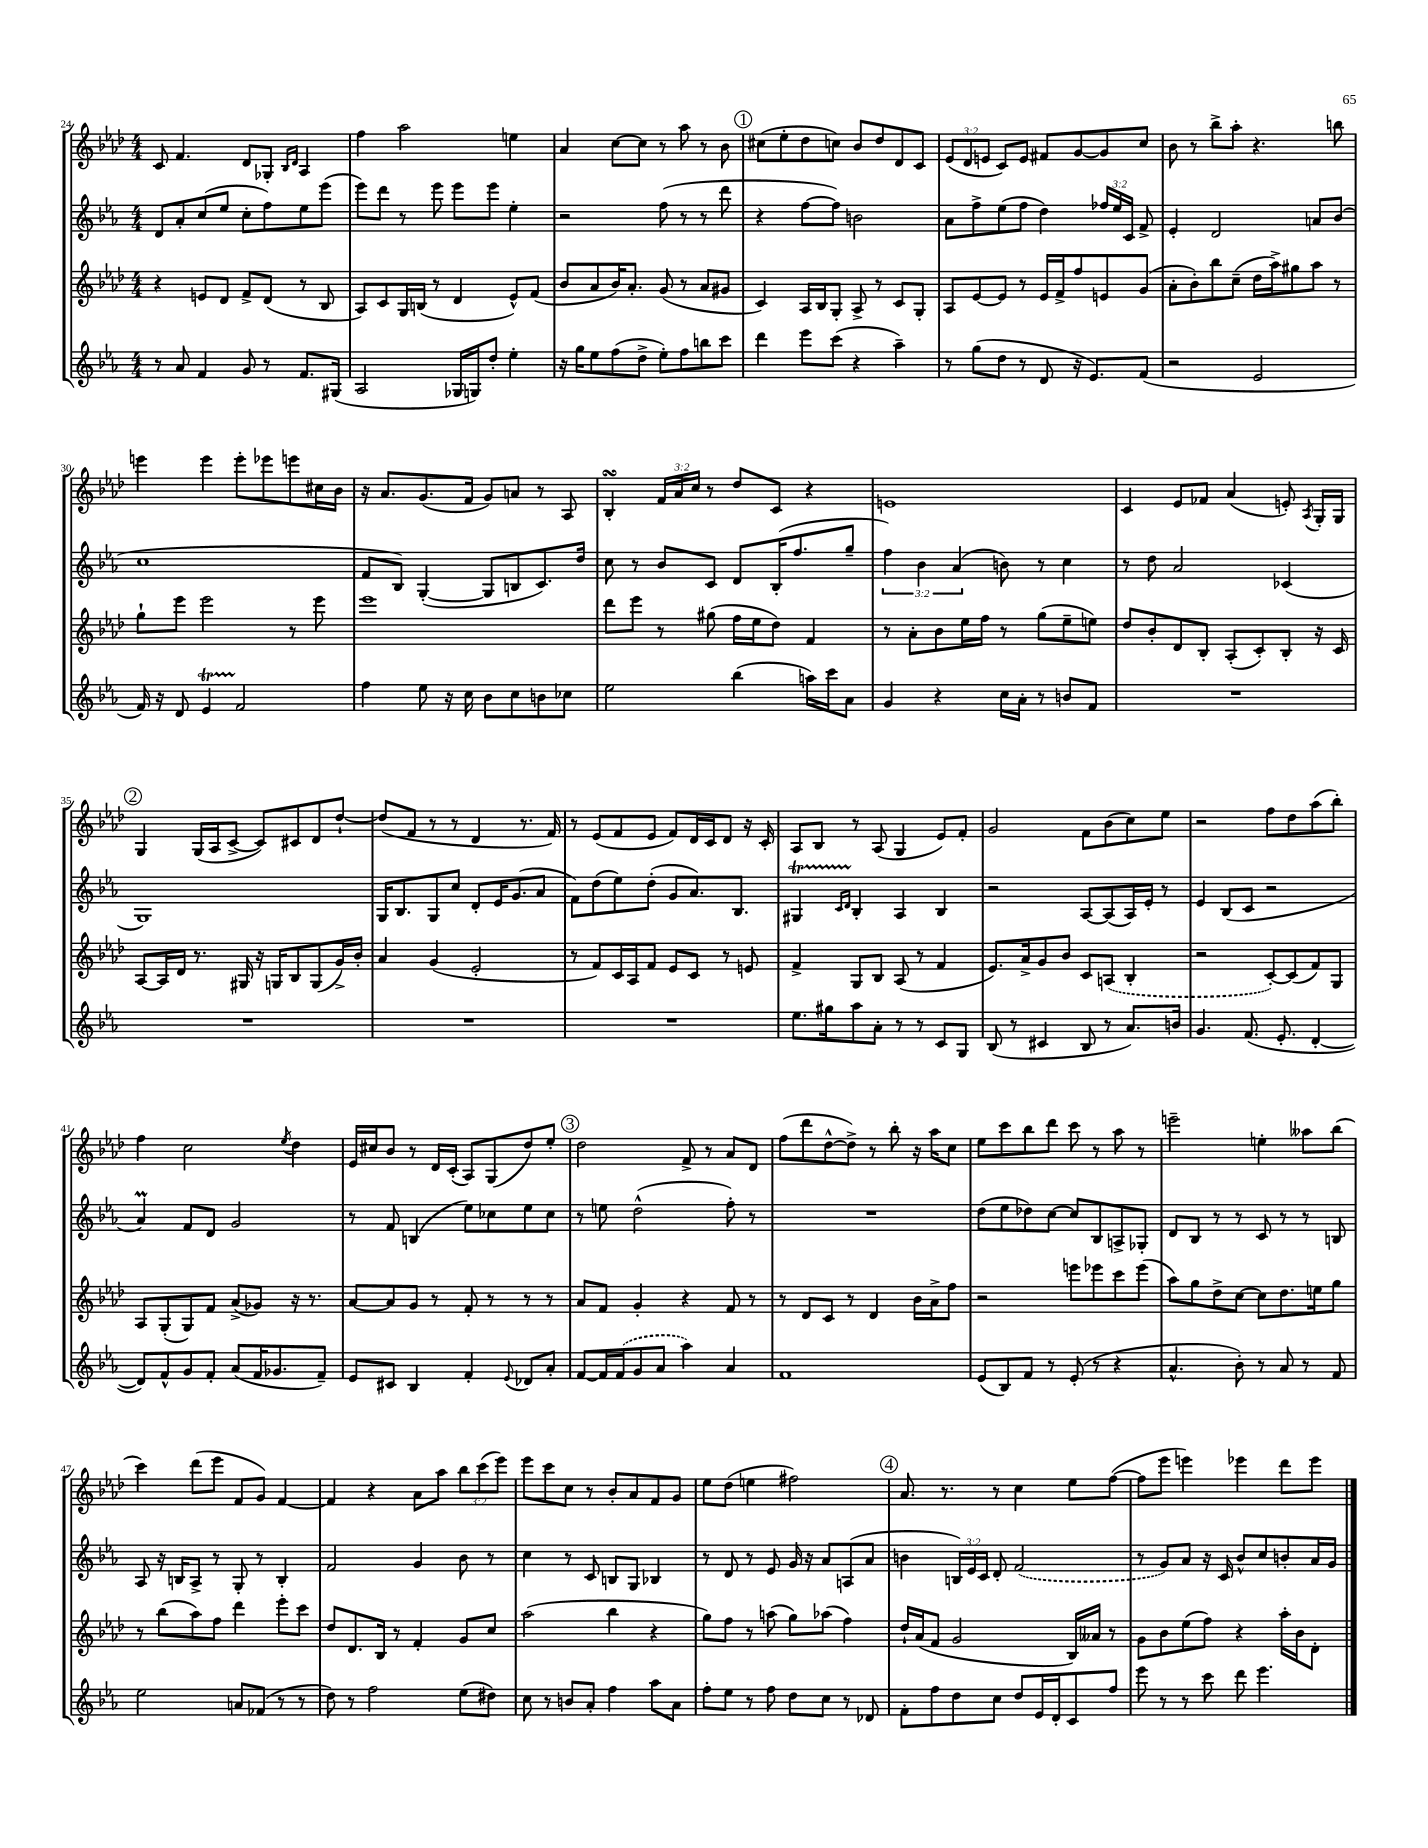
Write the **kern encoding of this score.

**kern	**kern	**kern	**kern
*part4	*part3	*part2	*part1
*staff4	*staff3	*staff2	*staff1
*clefG2	*clefG2	*clefG2	*clefG2
*k[b-e-a-]	*k[b-e-a-d-]	*k[b-e-a-]	*k[b-e-a-d-]
*M4/4	*M4/4	*M4/4	*M4/4
=24	=24	=24	=24
8r	4r	8d/L	8c/
8a-/	.	8a-'/	4.f/
4f/	8en/L	(8cc/	.
.	8d-/J	8ee-/J	.
8g/	8f^/L	8cc'\L	8d-/L
8r	(8d-/J	8ff\)	8G-X'/J
.	.	.	16qqB-/LL
.	.	.	16qqd-/JJ
8.f/L	8r	8ee-\	4A-/
.	8B-/	(8eee-\J	.
(16G#X/Jk	.	.	.
=25	=25	=25	=25
2A-/	8A-/L)	8eee-\L)	4ff\
.	8c/	8ddd\J	.
.	16G/L	8r	2aa-\
.	(16Bn/JJ	.	.
.	8r	8eee-\	.
16G-X/LL	4d-/	8eee-\L	.
16Gn/J)	.	.	.
8dd'/J	.	8eee-\J	.
4ee-'\	8e-^^/L)	4ee-'\	4een\
.	(8f/J	.	.
=26	=26	=26	=26
16r	8b-/L	2r	4a-/
16gg\KL	.	.	.
8ee-\	8a-/	.	.
(8ff\	16b-/K)	.	[8cc\L
.	8.a-'/J	.	.
8dd^\J	.	.	8cc\J]
8ee-'\L)	(8g/	(8ff\	8r
8ff\	8r	8r	8aa-\
8bbn\	8a-/L	8r	8r
8ccc\J	8g#X/J	8ddd\	8b-\
!!LO:REH:place=s1:t=1
=27	=27	=27	=27
4ddd\	4c/)	4r	(8cc#X\L
.	.	.	8ee-'\
8eee-\L	16A-/LL	[8ff\L	8dd-\
.	16B-/J	.	.
(8ccc\J	8G'/J	8ff\J])	8ccn\J)
4r	8A-^/	2bn\	8b-/L
.	8r	.	8dd-/
4aa-~\)	8c/L	.	8d-/
.	8G'/J	.	8c/J
=28	=28	=28	=28
8r	8A-/L	8a-\L	(12e-/L
.	.	.	12d-/
(8gg\L	[8e-/	8ff^\	.
.	.	.	12en/J
8dd\J	8e-/J]	(8ee-\	8c/L)
8r	8r	8ff\J	8e/J
8d/	16e-/LL	4dd\)	8f#X/L
.	16f^/J	.	.
16r	8ff/	.	[8g/
8.e-/L)	.	.	.
.	8en/	24ff-X/LL	8g/]
.	.	24ee-/	.
.	.	24c/JJ	.
(8f/J	(8g/J	8f^/	8cc/J
=29	=29	=29	=29
2r	8a-'\L	4e-'/	8b-\
.	8b-'\)	.	8r
.	8bb-\	2d/	8bb-^\L
.	(8cc~\J	.	8aa-'\J
2e-/	16dd-\LL	.	4.r
.	16aa-^\J)	.	.
.	8gg#X\	.	.
.	8aa-\J	8an/L	.
.	8r	(8b-/J	8bbn\
!!LO:LB:g=z
=30	=30	=30	=30
16f/)	8gg`\L	1cc	4eeen\
16r	.	.	.
8d/	8eee-\J	.	.
4e-T/	2eee-\	.	4eee\
2f/	.	.	8eee'\L
.	.	.	8eee-X\
.	8r	.	8eeen\
.	8eee-\	.	16cc#X\L
.	.	.	16b-\JJ
=31	=31	=31	=31
4ff\	1eee-	8f/L	16r
.	.	.	8.a-/L
.	.	8B-/J)	.
8ee-\	.	([4G'/	(8.g/
16r	.	.	.
16cc\	.	.	16f/Jk
8b-\L	.	8G/L]	8g/L)
8cc\	.	8Bn/	8an/J
8bn\	.	8.c/)	8r
8cc-X\J	.	.	8A-/
.	.	16dd/Jk	.
=32	=32	=32	=32
2ee-\	8ddd-\L	8cc\	4B-sSSS'/
.	8eee-\J	8r	.
.	8r	8b-/L	24f/LL
.	.	.	24a-/
.	.	.	24cc/JJ
.	(8gg#X\	8c/J	8r
(4bb-\	16ff\LL	8d/L	8dd-/L
.	16ee-\J	.	.
.	8dd-\J)	(16B-'/K	8c/J
.	.	8.ff/	.
16aan\LL)	4f/	.	4r
16ccc\J	.	.	.
8a-\J	.	8gg~/J	.
=33	=33	=33	=33
4g/	8r	6ff\)	1en
.	8a-'\L	.	.
.	.	6b-\	.
4r	8b-\	.	.
.	.	(6a-/	.
.	16ee-\L	.	.
.	16ff\JJ	.	.
16cc\LL	8r	8bn\)	.
16a-'\JJ	.	.	.
8r	(8gg\L	8r	.
8bn/L	8ee-~\	4cc\	.
8f/J	8een\J)	.	.
=34	=34	=34	=34
1r	8dd-/L	8r	4c/
.	8b-'/	8dd\	.
.	8d-/	2a-/	8e-/L
.	8B-'/J	.	8f-X/J
.	(8A-'/L	.	(4a-/
.	8c'/)	.	.
.	8B-'/J	(4c-X/	8en'/)
.	.	.	8qA-/
.	16r	.	16G'/LL
.	16c/	.	16G/JJ
!!LO:LB:g=z
!!LO:REH:place=s1:t=2
=35	=35	=35	=35
1r	[8A-/L	1G)	4G/
.	16A-/L]	.	.
.	16d-/JJ	.	.
.	8.r	.	(16G/LL
.	.	.	16A-/J
.	.	.	[8c^/J
.	16G#X/	.	.
.	16r	.	8c/L])
.	16Gn/KL	.	.
.	8B-/	.	8c#X/
.	(8G/	.	8d-/
.	16g^/L)	.	[8dd-`/J
.	16b-'/JJ	.	.
=36	=36	=36	=36
1r	4a-/	16G/KL	(8dd-/L]
.	.	8.B-/	.
.	.	.	8f/J
.	(4g/	8G/	8r
.	.	8cc/J	8r
.	2e-'/	8d'/L	4d-/
.	.	16e-/K	.
.	.	(8.g/	.
.	.	.	8.r
.	.	8a-/J	.
.	.	.	16f/)
=37	=37	=37	=37
1r	8r	8f\L)	8r
.	8f/L)	(8dd\	(8e-/L
.	16c/L	8ee-\)	8f/
.	16A-/J	.	.
.	8f/J	(8dd'\J	8e-/J
.	8e-/L	8g/L	8f/L)
.	8c/J	8.a-/)	16d-/L
.	.	.	16c/J
.	8r	.	8d-/J
.	.	8.B-/J	.
.	8en/	.	16r
.	.	.	16c'/
=38	=38	=38	=38
8.ee-\L	4f^/	4G#Xt/	8A-/L
.	.	.	8B-/J
16gg#X\k	.	.	.
.	.	16qqc/LL	.
.	.	16qqd/JJ	.
8aa-\	8G/L	4B-'/	8r
8a-'\J	8B-/J	.	(8A-/
8r	(8A-/	4A-/	4G/
8r	8r	.	.
8c/L	4f/	4B-/	8e-/L)
8G/J	.	.	8f'/J
=39	=39	=39	=39
(8B-/	8.e-/L)	2r	2g/
8r	.	.	.
.	16a-^/k	.	.
4c#X/	8g/	.	.
.	8b-/J	.	.
8B-/	8c/L	[8A-/L	8f\L
8r	(8An/J	(8A-/]	(8b-\
8.a-/L)	4B-'/	16A-/L)	8cc\)
.	.	16e-'/JJ	.
.	.	8r	8ee-\J
16bn/Jk	.	.	.
=40	=40	=40	=40
4.g/	2r	4e-/	2r
.	.	(8B-/L	.
(8.f/	.	8c/J	.
.	[8c'/L)	2r	8ff\L
8.e-'/	.	.	.
.	(8c/]	.	8dd-\
[4d'/	8f/)	.	(8aa-\
.	8G/J	.	8bb-'\J)
!!LO:LB:g=z
=41	=41	=41	=41
8d/L])	8A-/L	4a-M/)	4ff\
8f^^/	(8G'/	.	.
8g/	8G/)	8f/L	2cc\
8f'/J	8f/J	8d/J	.
(8a-/L	(8a-^/L	2g/	.
16f/K	8g-X/J)	.	.
8.g-X/	.	.	.
.	.	.	8qee-/
.	16r	.	4dd-\
.	8.r	.	.
8f~/J)	.	.	.
=42	=42	=42	=42
8e-/L	[8a-/L	8r	16e-/LL
.	.	.	16cc#X/J
8c#X/J	8a-/]	8f/	8b-/J
4B-/	8g/J	(4Bn/	8r
.	8r	.	16d-/LL
.	.	.	(16c'/JJ
4f'/	8f'/	8ee-\L)	8A-/L)
.	8r	8cc-X\	(8G/
8qqe-/	.	.	.
8d-X/L	8r	8ee-\	8dd-/)
8a-'/J	8r	8cc-\J	8ee-'/J
!!LO:REH:place=s1:t=3
=43	=43	=43	=43
[8f/L	8a-/L	8r	2dd-\
16f/L]	8f/J	8een\	.
(16f/J	.	.	.
8g/	4g'/	(2dd^^\	.
8a-/J	.	.	.
4aa-\)	4r	.	8f^/
.	.	.	8r
4a-/	8f/	8ff'\)	8a-/L
.	8r	8r	8d-/J
=44	=44	=44	=44
1f	8r	1r	(8ff\L
.	8d-/L	.	8ddd-\
.	8c/J	.	[8dd-^^\
.	8r	.	8dd-^\J])
.	4d-/	.	8r
.	.	.	8bb-'\
.	16b-\LL	.	16r
.	16a-^\J	.	16aa-\KL
.	8ff\J	.	8cc\J
=45	=45	=45	=45
(8e-/L	2r	(8dd\L	8ee-\L
8B-/)	.	8ee-\	8ccc\
8f/J	.	8dd-X\)	8bb-\
8r	.	[8cc\J	8ddd-\J
(8e-'/	8eeen\L	8cc/L]	8ccc\
8r	8eee-X\	8B-/	8r
4r	8ccc\	8An^/	8aa-\
.	(8eee-\J	8G-X'/J	8r
=46	=46	=46	=46
4.a-^^/	8aa-\L)	8d/L	2eeen~\
.	8gg\	8B-/J	.
.	8dd-^\	8r	.
8b-'\)	[8cc\J	8r	.
8r	8cc\L]	8c/	4een'\
8a-/	8.dd-\	8r	.
8r	.	8r	8aa--X\L
.	16een\k	.	.
8f/	8gg\J	8Bn/	(8bb-\J
!!LO:LB:g=z
=47	=47	=47	=47
2ee-\	8r	8A-/	4ccc\)
.	(8bb-\L	16r	.
.	.	16Bn/KL	.
.	8aa-\)	8A-^/J	(8ddd-\L
.	8ff\J	8r	8eee-\J
8an/L	4ddd-\	8G'/	8f/L
(8f-X/J	.	8r	8g/J)
8r	8eee-'\L	4B'/	[4f/
8r	8ccc\J	.	.
=48	=48	=48	=48
8dd\)	8dd-/L	2f/	4f/]
8r	8.d-/	.	.
2ff\	.	.	4r
.	16B-/Jk	.	.
.	8r	.	.
.	4f'/	4g/	8a-\L
.	.	.	8aa-\J
(8ee-\L	8g/L	8b-\	12bb-\L
.	.	.	(12ccc\
8dd#X\J)	8cc/J	8r	.
.	.	.	12eee-\J)
=49	=49	=49	=49
8cc\	(2aa-\	4cc\	8eee-\L
8r	.	.	8ccc\
8bn/L	.	8r	8cc\J
8a-'/J	.	8c/	8r
4ff\	4bb-\	8Bn/L	8b-'/L
.	.	8G/J	8a-/
8aa-\L	4r	4B-X/	8f/
8a-\J	.	.	8g/J
=50	=50	=50	=50
8ff'\L	8gg\L)	8r	8ee-\L
8ee-\J	8ff\J	8d/	(8dd-\J
8r	8r	8r	4een\
8ff\	(8aan\	8e-/	.
8dd\L	8gg\L)	16g/	2ff#X\)
.	.	16r	.
8cc\J	(8aa-X\J	8a-/L	.
8r	4ff\)	(8An/	.
8d-X/	.	8a-/J	.
!!LO:REH:place=s1:t=4
=51	=51	=51	=51
8f'\L	16dd-`/LL	4bn\	8.a-/
.	(16a-/J	.	.
8ff\	8f/J	.	.
.	.	.	8.r
8dd\	2g/	24Bn/LL)	.
.	.	24e-/	.
.	.	24c/JJ	.
8cc\J	.	8d'/	8r
8dd/L	.	(2f/	4cc\
16e-/L	.	.	.
16d'/J	.	.	.
8c/	16B-/LL)	.	8ee-\L
.	16a--X/JJ	.	.
8ff/J	8r	.	([8ff\J
=52	=52	=52	=52
8eee-\	8g\L	8r	8ff\L]
8r	8b-\	8g/L)	8eee-\J
8r	(8ee-\	8a-/J	4eeen\)
8ccc\	8ff\J)	16r	.
.	.	16c/	.
8ddd\	4r	8b-^^/L	4eee-X\
4.eee-\	.	8cc/	.
.	16aa-'\LL	8bn'/	8ddd-\L
.	16b-\J	.	.
.	8d-'\J	16a-/L	8eee-\J
.	.	16g/JJ	.
==	==	==	==
*-	*-	*-	*-
